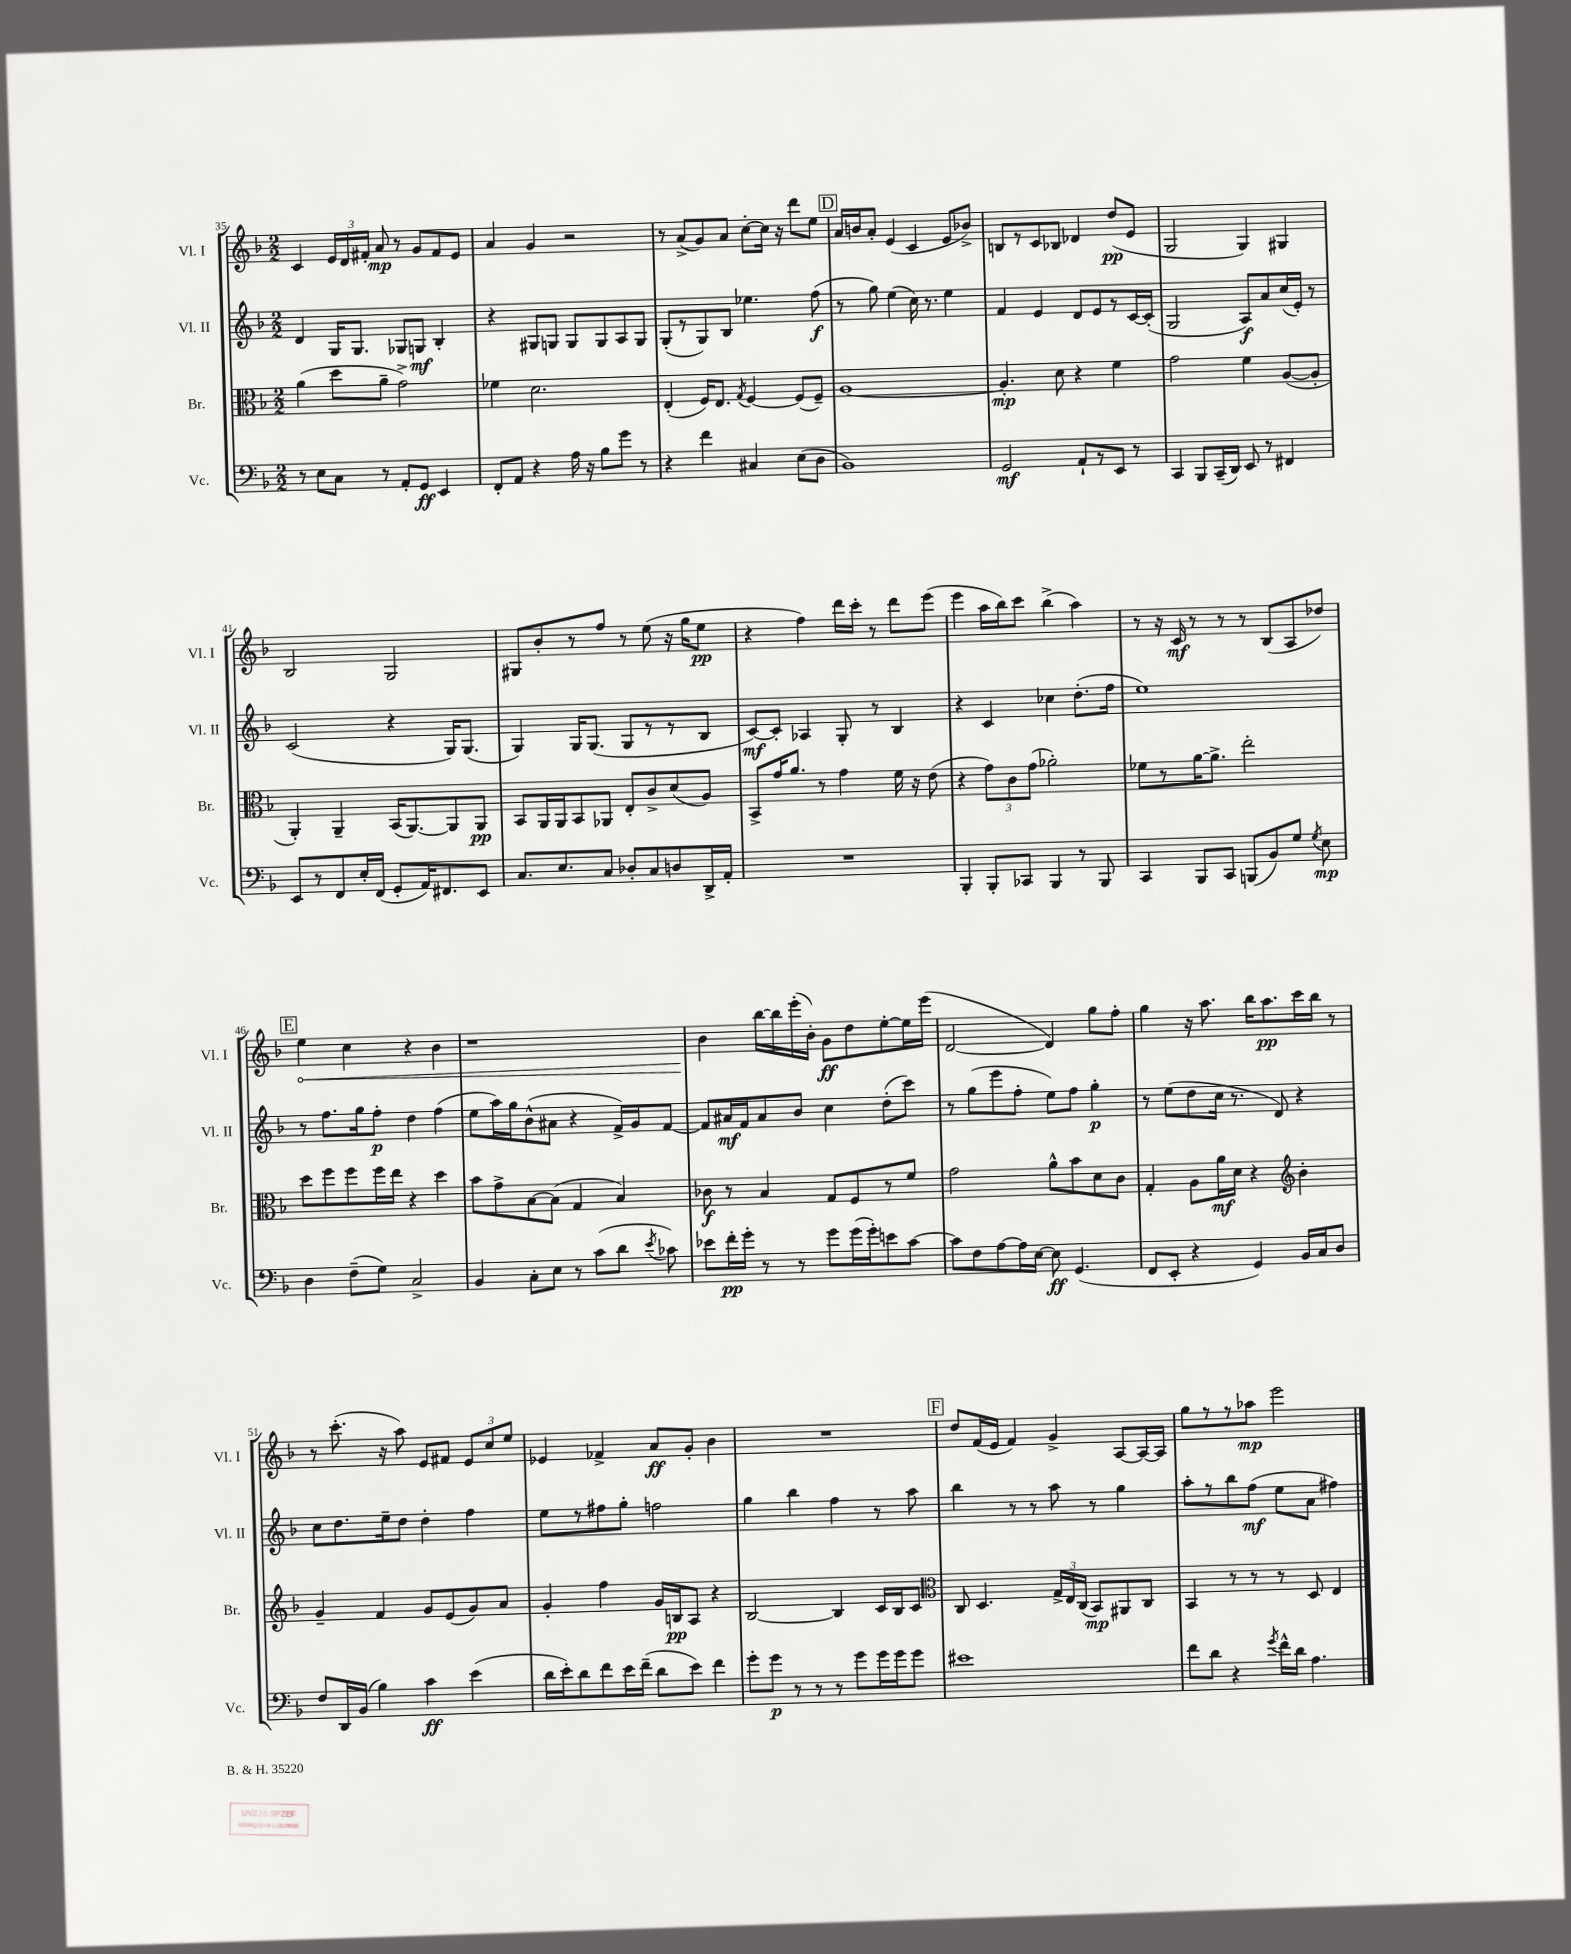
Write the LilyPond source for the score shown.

<<
\new StaffGroup <<
\new Staff = "s0" \with { instrumentName = "Vl. I" shortInstrumentName = "Vl. I" } {
    \clef treble \key f \major \numericTimeSignature \time 2/2
    \autoBeamOff c'4 \tuplet 3/2 { e'16[ d'16 fis'16]-. } a'8\mp r8 g'8[ fis'8 e'8] |
    a'4 g'4 r2 |
    r8 a'8[->( g'8) a'8] c''8[~-. c''16] r16 d'''8[ e''8] |
    \mark \markup { \box "D" } a'16[ b'16 a'8]-. e'4( c'4 e'8[ bes'8]->) |
    b8[ r8 c'8 bes8] des'4 d''8[\pp( e'8] |
    g2 g4) gis4 |
    bes2 g2 |
    gis8[ bes'8-. r8 f''8] r8 e''8( r16 g''16[ e''8]\pp |
    r4 f''4) d'''16[ c'''16]-. r8 d'''8[ e'''8]( |
    e'''4 a''16[ bes''16) c'''8] bes''4->( a''4) |
    r8 r16 c'16\mf r8 r8 r8 bes8[( a8 des''8]) |
    \mark \markup { \box "E" } \once \override Hairpin.circled-tip = ##t e''4\< c''4 r4 bes'4 |
    r1 |
    bes'4\! bes''16[~ bes''16 e'''16-.( bes'16]-.) g'8[\ff d''8 e''8~-. e''16 e'''16]( |
    d'2~ d'4) g''8[ f''8]-. |
    g''4 r16 a''8. bes''16[ a''8.\pp c'''16 bes''16] r8 |
    r8 c'''8.-.( r16 a''8) e'8[ fis'8] \tuplet 3/2 { e'8[ c''8 e''8] } |
    ees'4 fes'4-> a'8[\ff g'8]-. bes'4 |
    R1 |
    \mark \markup { \box "F" } d''8[ f'16( e'16] f'4) g'4-> a8[~ a16~ a16] |
    g''8[ r8 r8 aes''8]\mp e'''2 \bar "|." |
}
\new Staff = "s1" \with { instrumentName = "Vl. II" shortInstrumentName = "Vl. II" } {
    \clef treble \key f \major \numericTimeSignature \time 2/2
    \autoBeamOff d'4 g16[ g8.] ges8[ g8]\mf bes4-. |
    r4 gis8[ g8] g8[ g8 a8 g8] |
    g8[-.( r8 g8) bes8] ees''4. f''8\f( |
    \mark \markup { \box "D" } r8 g''8) e''4( c''16) r8. e''4 |
    f'4 e'4 d'8[ e'8 r8 c'16~ c'16]-.( |
    g2 a8[\f) a'8 c''16( e'16]-.) r8 |
    c'2( r4 g16[) g8.]( |
    g4) g16[ g8.]( g8[ r8 r8 bes8] |
    c'8[~\mf) c'8]-. aes4 g8-. r8 bes4 |
    r4 c'4 ces''4 d''8.[-.( f''16] |
    e''1) |
    \mark \markup { \box "E" } r8 f''8.[ g''16 f''8]-.\p d''4 f''4( |
    e''8[ a''16) g''16 bes'8-^( ais'8] r4 f'16[->) g'16 f'8]~ |
    f'8[ ais'16\mf f'16 ais'8 bes'8] c''4 d''8[-.( c'''8]) |
    r8 g''8[( e'''8 f''8]-. e''8[) f''8] g''4-.\p |
    r8 e''8[( d''8 c''16] r8. d'8) r4 |
    c''8[ d''8. e''16-- d''8] d''4-. f''4 |
    e''8[ r8 fis''8 g''8]-. f''2 |
    g''4 bes''4 f''4 r8 a''8 |
    \mark \markup { \box "F" } bes''4 r8 r8 a''8 r8 g''4 |
    a''8[-. r8 bes''8 f''8]\mf( e''8[ a'8] fis''4) \bar "|." |
}
\new Staff = "s2" \with { instrumentName = "Br." shortInstrumentName = "Br." } {
    \clef alto \key f \major \numericTimeSignature \time 2/2
    \autoBeamOff a'4( d''8[ a'8]-- g'2->) |
    fes'4 d'2. |
    e4-.( f16[) e8.] \acciaccatura { g8 } f4~ f8[( f8]--) |
    \mark \markup { \box "D" } a1~ |
    a4.-.\mp d'8 r4 f'4 |
    g'2 f'4 a8[~( a8]-. |
    a,4-.) a,4-- bes,16[( a,8.~) a,8 a,8]\pp |
    bes,8[ a,16 a,16 bes,8 aes,8] e8[-. c'8-> d'8( a8]) |
    bes,8[-> g'16 a'8.] r8 g'4 f'16 r16 e'8( |
    r4 \tuplet 3/2 { g'8[) c'8 g'8]( } aes'2-.) |
    fes'8[ r8 a'16~ a'8.]-> e''2-. |
    \mark \markup { \box "E" } d''8[ f''8 f''8 f''16 e''16] r4 d''4 |
    bes'8[ g'8-> bes8~ bes8]( g4 bes4) |
    ces'8\f r8 bes4 g8[ f8 r8 f'8] |
    g'2 a'8[-^ bes'8 d'8 c'8] |
    g4-. a8[ a'16\mf d'16] r4 \clef treble bes'4-. |
    g'4-- f'4 g'8[ e'8( g'8) a'8] |
    g'4-. f''4 g'16[ b16\pp a8] r4 |
    bes2~ bes4 c'16[ bes16 c'8] |
    \mark \markup { \box "F" } \clef alto c8 d4. \tuplet 3/2 { g16[-> e16 c16]( } bes,8[\mp) ais,8 c8] |
    bes,4 r8 r8 r8 d8 e4 \bar "|." |
}
\new Staff = "s3" \with { instrumentName = "Vc." shortInstrumentName = "Vc." } {
    \clef bass \key f \major \numericTimeSignature \time 2/2
    \autoBeamOff r8 e8[ c8] r8 a,8[-. g,8]\ff e,4 |
    f,8[-. a,8] r4 a16 r16 bes8[ g'8] r8 |
    r4 f'4 cis4 e8[( d8] |
    \mark \markup { \box "D" } bes,1) |
    g,2\mf a,8[-! r8 e,8] r8 |
    c,4 bes,,8[ c,16--( d,16]) e,8 r8 fis,4 |
    e,8[ r8 f,8 e16-. f,16]( g,8[-. a,16) fis,8. e,8] |
    c8.[ e8. c8] des8[-. c8 d8 d,16-> a,16]-. |
    R1 |
    bes,,4-. bes,,8[-. ces,8] bes,,4 r8 bes,,8 |
    c,4 bes,,8[ c,8] b,,8[( bes,8) g8] \acciaccatura { g8 } e8\mp |
    \mark \markup { \box "E" } d4 f8[--( g8]) c2-> |
    bes,4 c8[-. e8] r8 c'8[( d'8] \acciaccatura { e'8 } ces'8) |
    ees'8[ f'16-.\pp g'16]-. r8 r8 g'8[ g'16( g'16-.) e'8 c'8]~ |
    c'8[ f8 a8~ a16 e16]~ e8\ff g,4.( |
    f,8[ e,8]-. r4 g,4) bes,16[ c16 d8] |
    f8[ d,16 bes,16]( bes4) c'4\ff e'4( |
    d'16[ e'16-.) d'8 f'8 e'16 f'16]--( d'8[ e'8]) f'4 |
    g'8[-. g'8]\p r8 r8 r8 g'8[ g'16 g'16 g'8] |
    \mark \markup { \box "F" } eis'1 |
    f'8[ d'8] r4 \acciaccatura { g'8 } f'16[-^ d'16] a4. \bar "|." |
}
>>
>>
\layout { \context { \Score currentBarNumber = #35 } }
